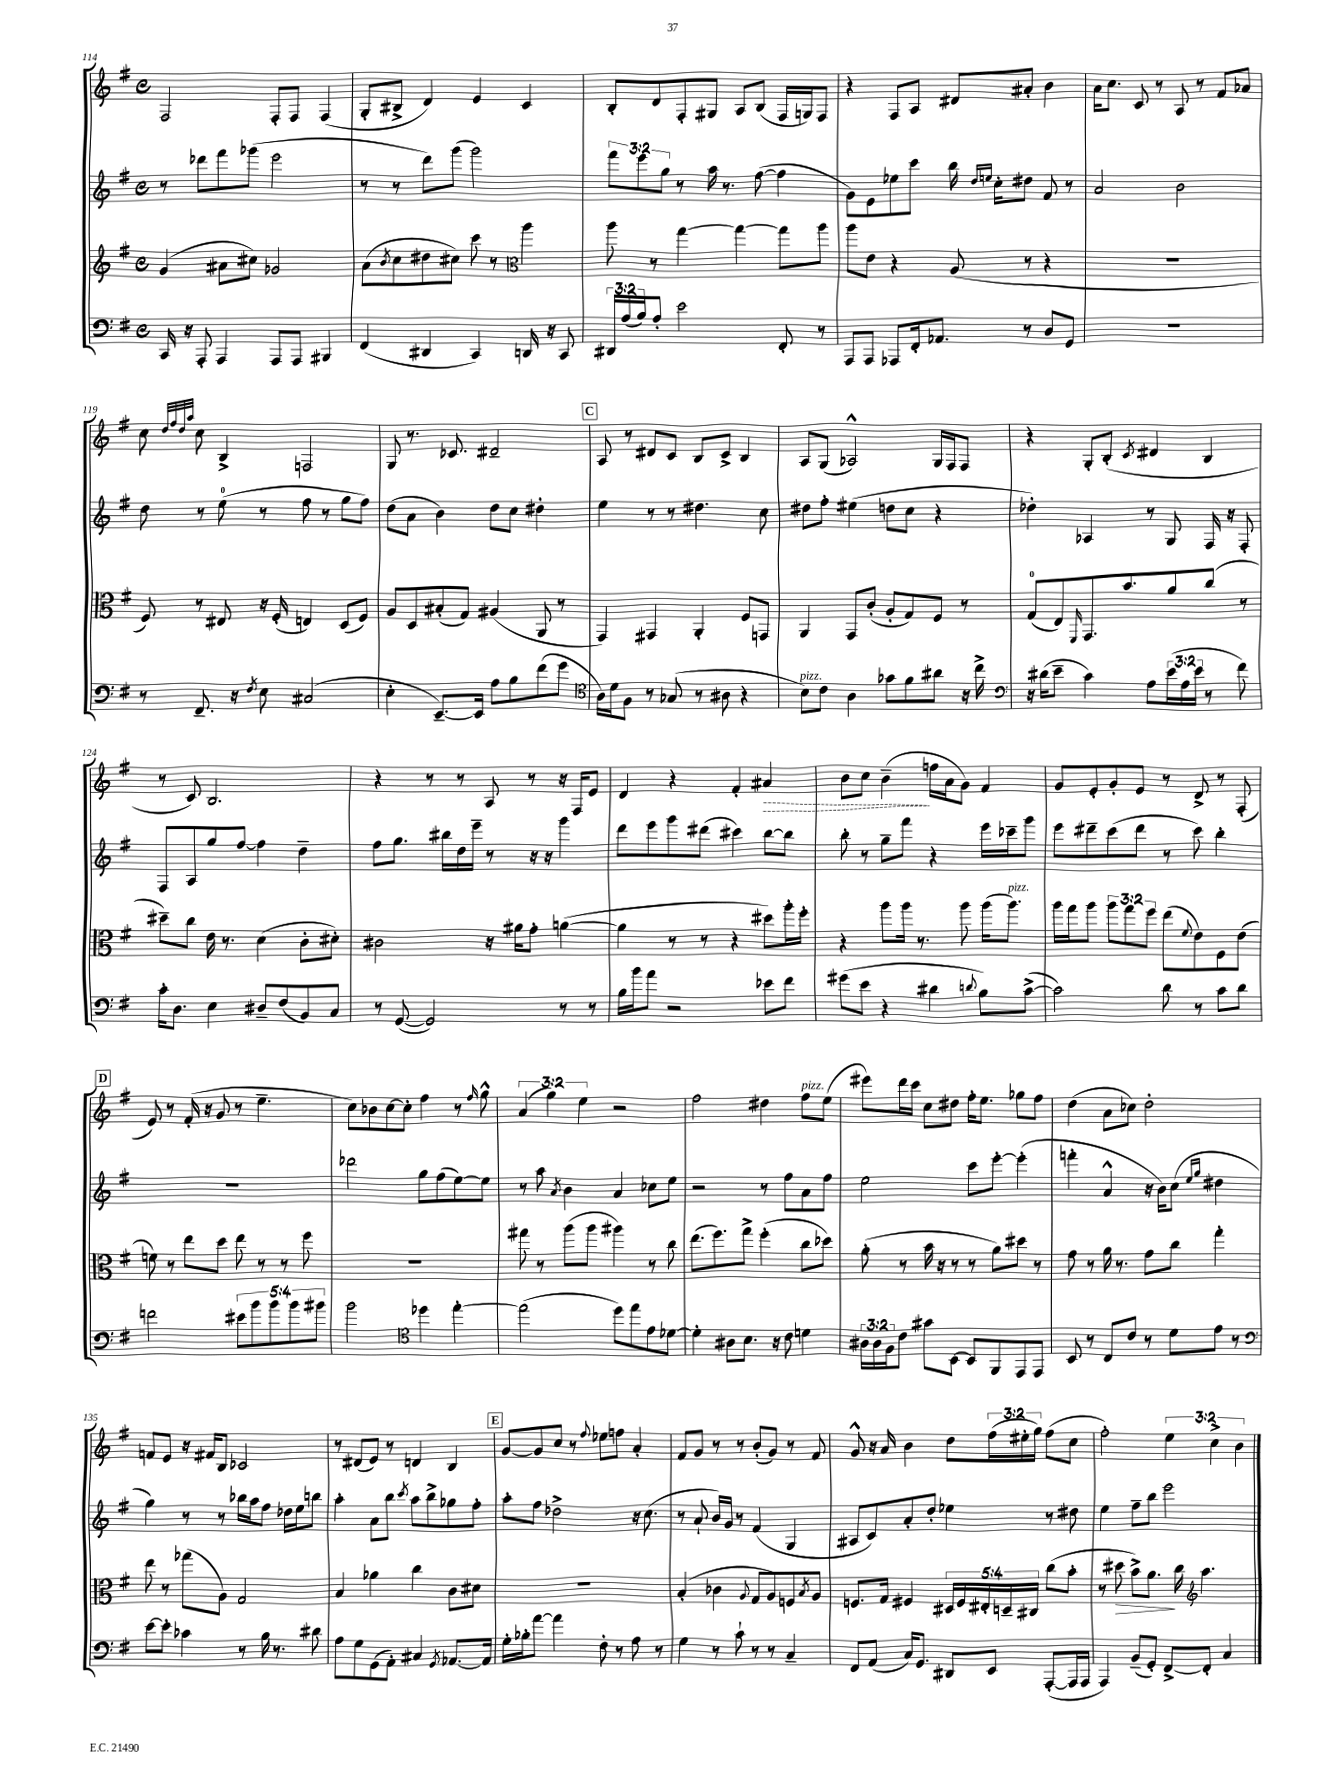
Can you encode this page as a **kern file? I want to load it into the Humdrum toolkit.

**kern	**kern	**kern	**kern
*staff4	*staff3	*staff2	*staff1
*clefF4	*clefG2	*clefG2	*clefG2
*k[f#]	*k[f#]	*k[f#]	*k[f#]
*M4/4	*M4/4	*M4/4	*M4/4
*met(c)	*met(c)	*met(c)	*met(c)
16CC/	(4g/	8r	2F#/
16r	.	.	.
8AAA'/	.	8ddd-\L	.
4AAA/	8a#\L	8fff#\	.
.	8cc#\J)	(8ggg-\J	.
8AAA/L	2g-/	2eee\	8F#'/L
8AAA/J	.	.	8F#/J
4BBB#/	.	.	(4F#/
=	=	=	=
(4FF#/	(8a\L	8r	8G'/L
.	8qb/	.	.
.	8cc\	8r	8B#^/J
4DD#/	8dd#\	8ddd\L)	4d/)
.	8cc#\J)	(8ggg\J	.
4CC/)	8ccc\	2ggg\)	4e/
.	8r	.	.
*	*clefC3	*	*
16DD/	4aa\	.	4c/
16r	.	.	.
8CC/	.	.	.
=	=	=	=
24DD#/LL	8aa\	12fff#\L	8B'/L
(24A/	.	.	.
24B/J)	.	12eee\	.
8A'/J	8r	.	8d/
.	.	12gg\J	.
2e\	[4gg\	8r	8F#'/
.	.	16aa\	8G#/J
.	.	8.r	.
.	4gg\_	.	8A/L
.	.	([8ff#\	(8B/J
8FF#'/	8gg\]L	4ff#\]	16F#/LL
.	.	.	16G/J)
8r	8aa\J	.	8F#/J
=	=	=	=
8AAA/L	8aa\L	8g\L)	4r
8AAA/J	8e\J	8e\	.
8AAA-/L	4r	8ee-\	8F#/L
16FF#'/k	.	8ccc\J	8A/J
8.AA-/J	.	.	.
.	(8A/	16bb\	8d#/L
.	.	16qqdd/LL	.
.	.	16qqee/JJ	.
.	.	16cc'\LK	.
8r	8r	8dd#\J	8a#'/J
8D/L	4r	8f#/	4b\
8GG/J	.	8r	.
=	=	=	=
1r	1r	2a/	16a\LK
.	.	.	8.cc\J
.	.	.	8c/
.	.	.	8r
.	.	2b\	8A/
.	.	.	8r
.	.	.	8f#/L
.	.	.	8a-/J
=	=	=	=
8r	8F#/)	8dd\	8cc\
.	.	.	32qqdd/LLL
.	.	.	32qqff#/
.	.	.	32qqdd/
.	.	.	32qqaa/JJJ
8.FF#~/	8r	8r	8cc\
.	8E#/	(8ee\	4B^/
16r	.	.	.
8qF#/	.	.	.
8E\	16r	8r	.
.	(16F#'/	.	.
(2C#/	4E/)	8ff#\	2F/
.	.	8r	.
.	(8D/L	8gg\L	.
.	8F#/J)	8ff#\J)	.
=	=	=	=
4E'\	8A/L	(8dd\L	8G/
.	8D/	8a\J	8.r
[8.EE~/L)	(8B#'/	4b\)	.
.	.	.	8.c-/
.	8G/J)	.	.
16EE/]Jk	.	.	.
8A\L	(4A#/	8dd\L	2d#~/
8B\	.	8cc\J	.
(8f#\	8AA/	4dd#'\	.
8g\J	8r	.	.
=	=	=	=
*clefC4	*	*	*
16A\LL)	4GG/)	4ee\	8A/
16d\J	.	.	.
8F#\J	.	.	8r
8r	4GG#/	8r	8d#/L
(8G-/	.	8r	8c/J
8r	4AA'/	4.dd#\	8B/L
8A#\	.	.	8c^/J
4r	8F#/L	.	4B/
.	8GG/J	8cc\	.
=	=	=	=
8B\L)	4AA/	8dd#\L	8A/L
8c\J	.	8ff#'\J	(8G/J
4A\	8GG/L	(4ee#\	2A-^^/)
.	(8c'/J	.	.
8g-\L	8A'/L	8dd\L	.
8f#\	8G/)	8cc\J	.
8a#\J	8F#/J	4r	16G/LL
.	.	.	16F#/J
16r	8r	.	8F#/J
16cc^\	.	.	.
=	=	=	=
*clefF4	*	*	*
16r	(8G/L	4dd-'\)	4r
(16d#\LK	.	.	.
8e~\J	8E/)	.	.
.	16qqFF#/	.	.
4c\)	8.GG/	4A-/	8G'/L
.	.	.	(8B'/J
.	8.b/	.	.
.	.	.	8qc/
8A\L	.	8r	4d#/
(24e\L	8a/	8G/	.
24A\	.	.	.
24e\JJ	.	.	.
8r	(8cc/J	16F#/	4B/
.	.	16r	.
8f#\)	8r	8F#'/	.
=	=	=	=
16c'\LK	8dd#~\L)	8F#/L	8r
8.D\J	.	.	.
.	8cc\J	8A/	8c/)
4E\	16e\	8gg/	2.B/
.	8.r	.	.
.	.	[8ff#/J	.
8D#~/L	(4d\	4ff#\]	.
(8F#/	.	.	.
8BB/)	8c'\L	4dd~\	.
8C/J	8d#'\J)	.	.
=	=	=	=
8r	2c#\	8ff#\L	4r
([8GG/	.	8.gg\J	.
2GG/])	.	.	8r
.	.	16bb#\LL	.
.	.	16dd\	8r
.	.	16eee~\JJ	.
.	16r	8r	8A/
.	16a#\LK	.	.
.	8g'\J	16r	8r
.	.	16r	.
8r	([4a\	4ggg\	16r
.	.	.	16F#/LK
8r	.	.	8e/J
=	=	=	=
16B\LL	4a\]	8ddd\L	4d/
16b\J	.	.	.
8a\J	.	8eee\	.
2r	8r	8ggg\	4r
.	8r	(8ddd#\J	.
.	4r	4ccc#\)	4f#'/
8e-\L	8dd#\L)	[8bb\L	4a#/
8f#\J	16aa'\L	8bb\]J	.
.	16ff#'\JJ	.	.
=	=	=	=
(8g#\L	4r	8bb'\	8b\L
8e\J	.	8r	8cc\J
4r	8aa\L	8gg~\L	(4b~\
.	16aa\Jk	8fff#\J	.
.	8.r	.	.
4d#\	.	4r	16ff\LL
.	.	.	16a\J
.	8aa\	.	8g\J)
8qqd/	.	.	.
8B\L)	(16aa\LK	16eee\LL	4f#/
.	8.aa\J)	16ccc-~\J	.
([8c^\J	.	8ggg\J	.
=	=	=	=
2c\])	16aa\LL	8eee\L	8g/L
.	16gg\J	.	.
.	8aa\J	8ddd#~\	8e'/
.	12aa\L	(8ccc\	8g'/
.	12gg\	.	.
.	.	8ddd#\J	8e/J
.	12ff#\J	.	.
8d\	(8ee\L	8r	8r
.	8qqf#/	.	.
8r	8e\)	8ccc\)	8d^/
8c\L	8F#\	4bb'\	8r
8d\J	(8e\J	.	(8F#'/
=	=	=	=
2f\	8f\)	1r	8e/)
.	8r	.	8r
.	8ee\L	.	(16f#'/
.	.	.	16r
.	8dd\J	.	8g/
10e#\L	8ee\	.	8r
10b\	.	.	.
.	8r	.	4.ee~\
10b\	.	.	.
.	8r	.	.
10b\	.	.	.
.	8ff#\	.	.
10b#\J	.	.	.
=	=	=	=
2b\	1r	2ddd-\	8cc\L)
.	.	.	8b-\
.	.	.	[8cc\
.	.	.	8cc'\]J
*clefC4	*	*	*
4dd-\	.	8gg\L	4ff#\
.	.	(8ff#\	.
[4ee'\	.	[8ee\)	8r
.	.	.	16qqff#/
.	.	8ee\]J	8gg^^\
=	=	=	=
(2ee\]	8gg#\	8r	(6a/
.	8r	8aa\	.
.	.	.	6gg\)
.	.	8qa/	.
.	(8aa\L	4b\	.
.	.	.	6ee\
.	8aa\J	.	.
8dd\L)	4aa#\)	4a/	2r
8ee\	.	.	.
8e\	8r	8cc-\L	.
[8d-\J	8cc\	8ee\J	.
=	=	=	=
4d-'\]	(8.ee\L	2r	2ff#\
.	8.ff#\)	.	.
8A#\L	.	.	.
8.B\J	8gg^\J	.	.
.	(4ff#'\	8r	4dd#\
16r	.	.	.
8c\	.	8ff#\L	.
4d\	8cc\L	8a\	8ff#\L
.	8dd-\J)	8ff#\J	(8ee\J
=	=	=	=
24A#\LL	(8a'\	2ee\	8eee#\L)
24A#\	.	.	.
24F#\J	.	.	.
8c\J	8r	.	16ddd\L
.	.	.	16ccc\JJ
8g#\L	16b\	.	8cc\L
.	16r	.	.
[8BB\J	8r	.	8dd#\J
8BB/]L	8r	8ccc\L	16ff#'\LK
.	.	.	8.ee\J
8FF#/	8a\L)	[8eee'\J	.
8EE/	8dd#\J	(4eee'\]	8gg-\L
8EE/J	8r	.	8ff#\J
=	=	=	=
8BB/	8g\	4fff'\	(4dd\
8r	8r	.	.
8C/L	16a\	4a^^/	8a\L
.	8.r	.	.
8c/J	.	.	8cc-\J)
8r	8g\L	16r	2dd'\
.	.	16b\LK)	.
8d\L	8cc\J	(8cc\J	.
.	.	16qqee/LL	.
.	.	16qqgg/JJ	.
8e\J	4gg'\	4dd#\	.
8r	.	.	.
=	=	=	=
*clefF4	*	*	*
[8e\L	8ee\	4gg\)	8f/L
8e'\]J	8r	.	8e/J
4c-\	(8gg-\L	8r	16r
.	.	.	16f#/LK
.	8A\J)	8r	8B/J
8r	2G/	16bb-\LL	2c-/
.	.	16aa\J	.
16B\	.	8ff#\J	.
8.r	.	.	.
.	.	16dd-\LL	.
.	.	16ee\J	.
8d#\	.	8bb\J	.
=	=	=	=
8A\L	4B/	4aa'\	8r
8G\	.	.	(8d#/L
(8GG\	4a-\	8a\L	8e/J)
8AA'\J)	.	8bb\J	8r
.	.	8qccc/	.
4C#/	4cc\	8aa\L	4d/
.	.	8bb^\	.
8qGG/	.	.	.
[8.AA-/L	8c\L	8gg-\	4B/
.	8d#\J	8ff#'\J	.
16AA-/]Jk	.	.	.
=	=	=	=
16G'\LL	1r	8aa'\L	[8g/L
16B-'\J	.	.	.
[8a\J	.	8ff#\J	8g/]
4a\]	.	2dd-^\	8cc/J
.	.	.	8r
.	.	.	8qqff#/
8F#'\	.	.	8ee-\L
8r	.	.	8ff\J
8A\	.	16r	4a'/
.	.	(8.cc\	.
8r	.	.	.
=	=	=	=
4G\	(4B'/	8r	8f#/L
.	.	8a`/	8g/J
8r	4c-\	16b/LL)	8r
.	.	16g/JJ	.
8c`\	.	8r	8r
.	8qqA/	.	.
8r	8G/L	(4f#/	(8b'/L
8r	8A/)	.	8g/J)
4C~/	8F/	4G/	8r
.	8qB/	.	.
.	8A/J	.	8f#/
=	=	=	=
8FF#/L	8.F/L	8A#/L	8g^^/
(8AA/J	.	8c/)	16r
.	16G/Jk	.	16a/
16C/LK)	4F#/	8a'/	4b\
8.GG/J	.	.	.
.	.	8dd'/J	.
8DD#/L	20D#/LL	4ee-\	8dd\L
.	20F#/	.	.
.	20E#'/	.	.
8EE/J	.	.	(24ff#\L
.	20D~/	.	.
.	.	.	24ee#'\
.	20C#/JJ	.	.
.	.	.	24gg\JJ)
([8AAA'/L	(8cc\L	8r	(8ff#\L
16AAA/]L	8b'\J	8dd#\	8cc\J
16AAA/JJ	.	.	.
=	=	=	=
4AAA/)	8r	4ee\	2ff#'\)
.	8dd#\	.	.
(8BB~/L	8b^\L)	8ff#~\L	.
8GG'/J)	8.a\J	8bb\J	.
[8FF#^/L	.	2eee\	6ee\
.	16cc\	.	.
*	*clefG2	*	*
8FF#'/]J	4.aa\	.	.
.	.	.	6cc^\
4C/	.	.	.
.	.	.	6b\
==	==	==	==
*-	*-	*-	*-
